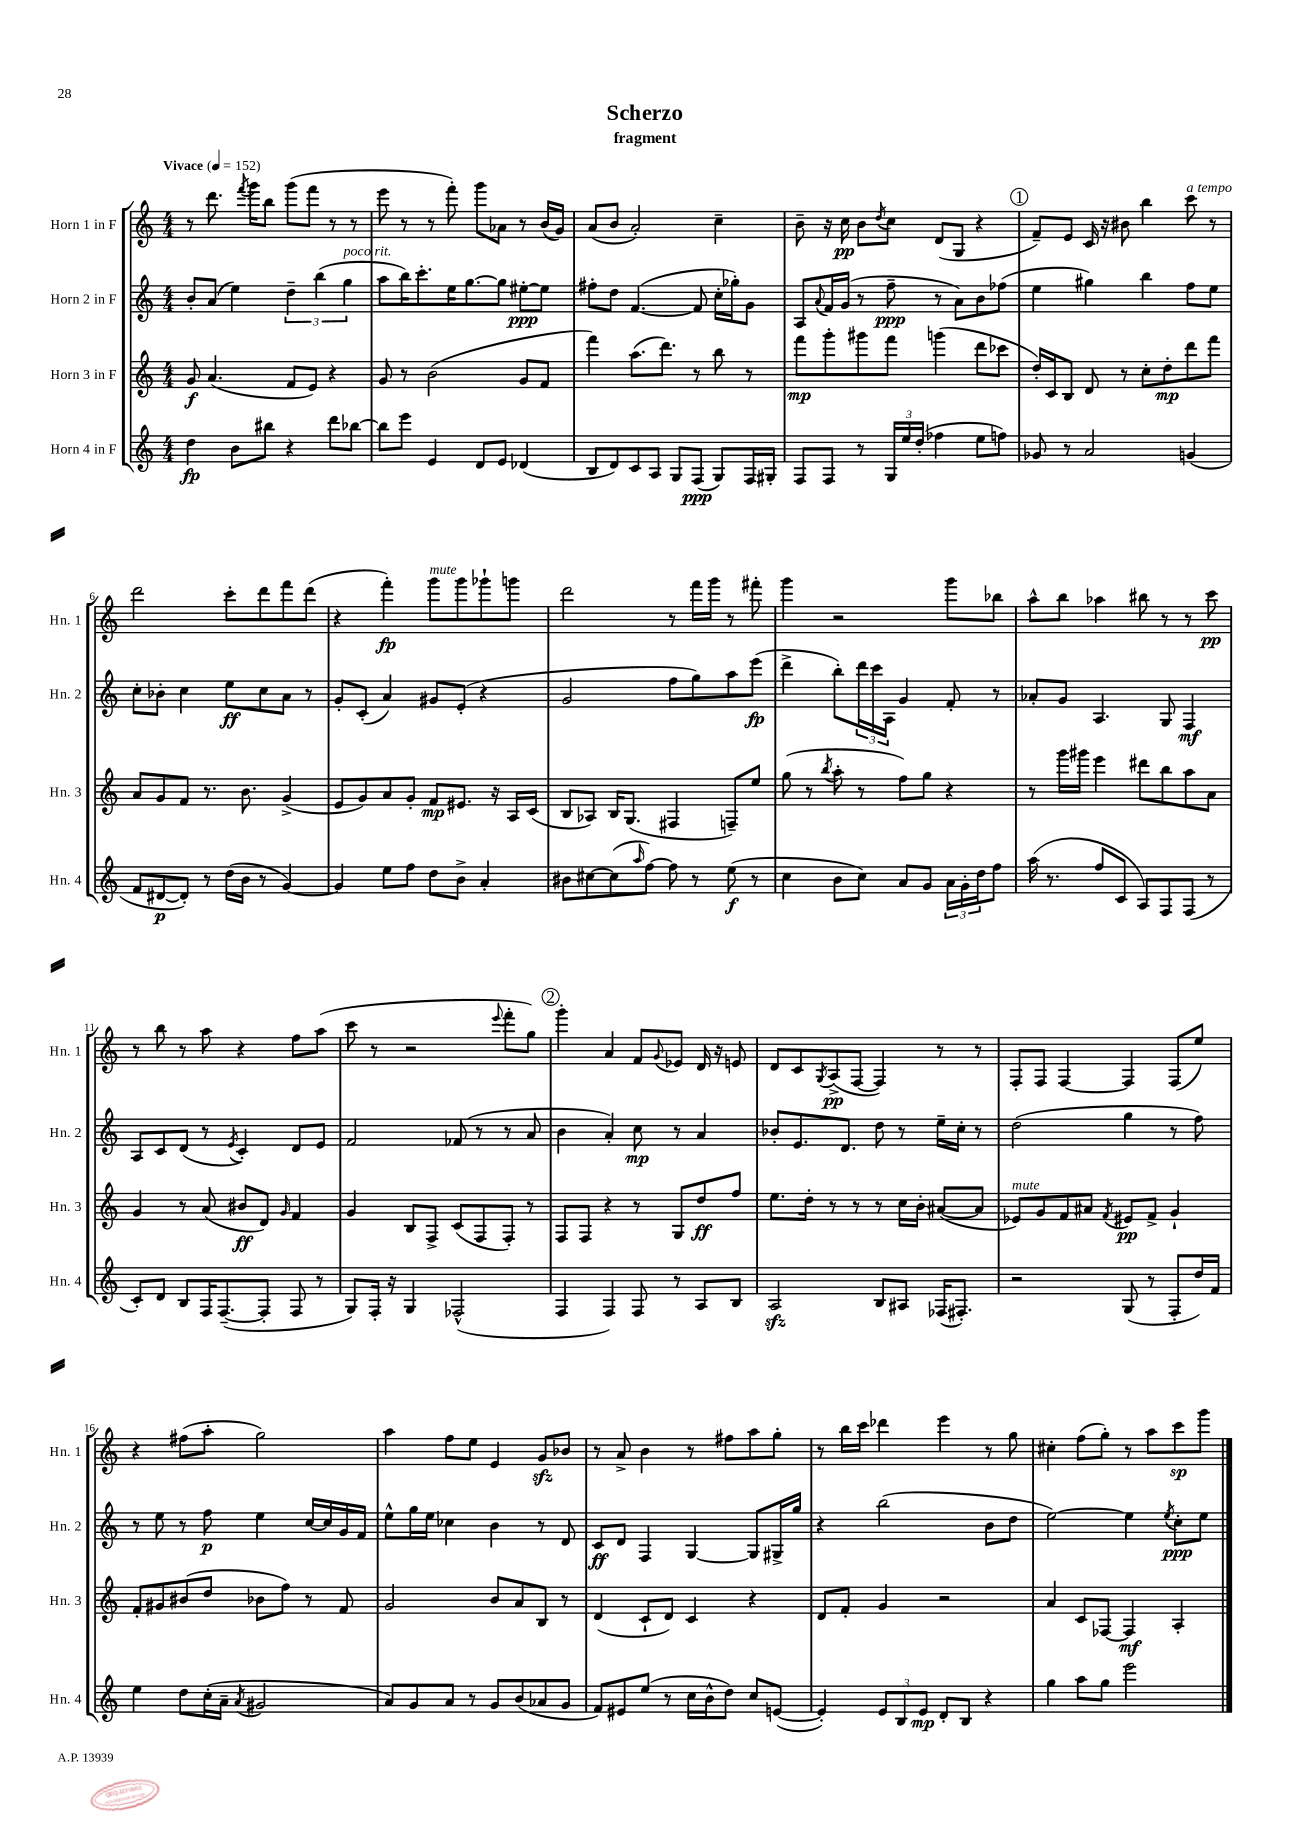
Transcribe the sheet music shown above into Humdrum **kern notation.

**kern	**kern	**kern	**kern
*staff4	*staff3	*staff2	*staff1
*clefG2	*clefG2	*clefG2	*clefG2
*k[]	*k[]	*k[]	*k[]
*M4/4	*M4/4	*M4/4	*M4/4
*MM152	*MM152	*MM152	*MM152
4dd	8g	8b'	8r
.	(4.a	(8a	8.ddd
8b	.	4ee)	.
.	.	.	8qfff
.	.	.	16ggg
8bb#	.	.	8bb
4r	8f	6dd~	(8ggg
.	8e)	.	8fff
.	.	(6bb	.
8ddd	4r	.	8r
.	.	6gg	.
[8bb-	.	.	8r
=	=	=	=
8bb-]	8g	8aa	8eee
8eee	8r	16bb)	8r
.	.	8.ccc'	.
4e	(2b	.	8r
.	.	16ee	8fff')
.	.	[8.gg	.
8d	.	.	8ggg
8e	.	8gg]	8a-
(4d-	8g	[8ee#'	8r
.	8f	8ee#]	(16b
.	.	.	16g)
=	=	=	=
8B	4fff)	8ff#'	(8a
8d)	.	8dd	8b
8c	(8.aa	([4.f	2a')
8A	.	.	.
.	8.ddd)	.	.
8G	.	.	.
(8F	8r	8f]	.
8G)	8bb	16cc'	4cc~
.	.	16gg-')	.
16F	8r	8g	.
16G#'	.	.	.
=	=	=	=
8F	8fff	8A	8b~
.	.	8qqa	.
8F	8ggg'	16f	16r
.	.	(16g	16cc
8r	8ggg#	8r	8b
.	.	.	8qdd
24G	8fff	8ff~	8cc
24ee	.	.	.
(24dd'	.	.	.
4ff-	(4ggg	8r	(8d
.	.	8a)	8G
8ee	8ddd	8b	4r
8ff)	8ccc-	(8ff-	.
=	=	=	=
8g-	16dd')	4ee	8f~)
.	16c	.	.
8r	8B	.	8e
2a	8d	4gg#)	16c
.	.	.	16r
.	8r	.	8b#
.	8cc'	4bb	4bb
.	8dd'	.	.
(4g	8ddd	8ff	8ccc
.	8fff	8ee	8r
=	=	=	=
8f	8a	8cc'	2ddd
[8d#	8g	8b-'	.
8d#'])	8f	4cc	.
8r	8.r	.	.
(16dd	.	8ee	8ccc'
16b	8.b	.	.
8r	.	8cc	8ddd
[4g)	(4g^	8a	8fff
.	.	8r	(8ddd
=	=	=	=
4g]	8e	8g'	4r
.	8g)	(8c'	.
8ee	8a	4a)	4fff')
8ff	8g'	.	.
8dd	8f	8g#	8ggg
8b^	8.e#	(8e'	8ggg
4a'	.	4r	8ggg-`
.	16r	.	.
.	16A	.	8ggg
.	(16c	.	.
=	=	=	=
8b#	8B	2g	2ddd
[8cc#	8A-)	.	.
(8cc#]	16B	.	.
.	(8.G	.	.
16qqaa	.	.	.
[8ff)	.	.	.
8ff]	4F#	8ff	8r
8r	.	8gg)	16fff
.	.	.	16ggg
(8ee	8F~)	8aa	8r
8r	8ee	(8eee	8fff#'
=	=	=	=
4cc	(8gg	4ddd^	4ggg
.	8r	.	.
.	8qbb	.	.
8b	8aa'	8bb')	2r
8cc)	8r	24ddd	.
.	.	24ccc	.
.	.	24A	.
8a	8ff)	4g	.
8g	8gg	.	.
24a	4r	8f'	8ggg
24g'	.	.	.
24dd	.	.	.
8ff	.	8r	8bb-
=	=	=	=
(16aa	8r	8a-'	8aa^^
8.r	.	.	.
.	16ggg	8g	8bb
.	16ggg#	.	.
8ff	4eee	4.A	4aa-
8c	.	.	.
8A)	8ddd#	.	8bb#
8F	8bb	8G	8r
(8F	8aa	4F	8r
8r	8a	.	8ccc
=	=	=	=
8c')	4g	8A	8r
8d	.	8c	8bb
8B	8r	(8d	8r
16F	(8a	8r	8aa
([8.F~	.	.	.
.	.	8qe	.
.	8b#	4c')	4r
8F']	8d)	.	.
.	16qqg	.	.
8F	4f	8d	8ff
8r	.	8e	(8aa
=	=	=	=
8G)	4g	2f	8ccc
16F'	.	.	8r
16r	.	.	.
4G	8B	.	2r
.	8F^	.	.
(2F-^^	(8c	(8f-	.
.	8F	8r	.
.	.	.	8qqeee
.	8F')	8r	8fff'
.	8r	8a	8gg)
=	=	=	=
4F	8F	4b	4ggg'
.	8F	.	.
4F)	4r	4a')	4a
8F	8r	8cc	8f
.	.	.	8qqg
8r	8G	8r	8e-
8A	8dd	4a	16d
.	.	.	16r
8B	8ff	.	8e
=	=	=	=
2A	8.ee	8b-'	8d
.	.	8.e	8c
.	16dd'	.	.
.	.	.	8qG
.	8r	.	(8A^
.	.	8.d	.
.	8r	.	[8F
8B	8r	8dd	4F])
8A#	16cc	8r	.
.	16b'	.	.
(16F-	([8a#	16ee~	8r
8.F#')	.	16cc'	.
.	8a#]	8r	8r
=	=	=	=
2r	8e-)	(2dd	8F'
.	8g	.	8F
.	8f	.	[4F
.	8a#	.	.
.	8qf	.	.
(8G	8e#	4gg	4F]
8r	8f^	.	.
8F'	4g`	8r	(8F
16dd)	.	8ff)	8ee)
16f	.	.	.
=	=	=	=
4ee	8f'	8r	4r
.	8g#	8ee	.
8dd	(8b#	8r	(8ff#
(16cc'	8dd	8ff	8aa'
16a~	.	.	.
8qa	.	.	.
2g#	8b-	4ee	2gg)
.	8ff)	.	.
.	8r	[16cc	.
.	.	16cc]	.
.	8f	16g	.
.	.	16f	.
=	=	=	=
8a)	2g	8ee^^	4aa
8g	.	16gg	.
.	.	16ee	.
8a	.	4cc-	8ff
8r	.	.	8ee
8g	8b	4b	4e
(8b	8a	.	.
8a-	8B	8r	8g
8g	8r	8d	8b-
=	=	=	=
8f)	(4d	8c	8r
8e#	.	8d	8a^
(8ee	8c`	4F	4b
8r	8d)	.	.
16cc	4c	[4G	8r
16b^^	.	.	.
8dd)	.	.	8ff#
8cc	4r	8G]	8aa
([8e	.	16G#^	8gg'
.	.	16gg	.
=	=	=	=
4e'])	8d	4r	8r
.	8f'	.	16bb
.	.	.	16ccc
12e	4g	(2bb	4ddd-
12B	.	.	.
12e	.	.	.
8d'	2r	.	4eee
8B	.	.	.
4r	.	8b	8r
.	.	8dd	8gg
=	=	=	=
4gg	4a	[2ee)	4cc#'
8aa	8c	.	(8ff
8gg	[8F-	.	8gg')
2eee	4F-]	4ee]	8r
.	.	.	8aa
.	.	8qee	.
.	4A'	8cc'	8ccc
.	.	8ee	8ggg
==	==	==	==
*-	*-	*-	*-
